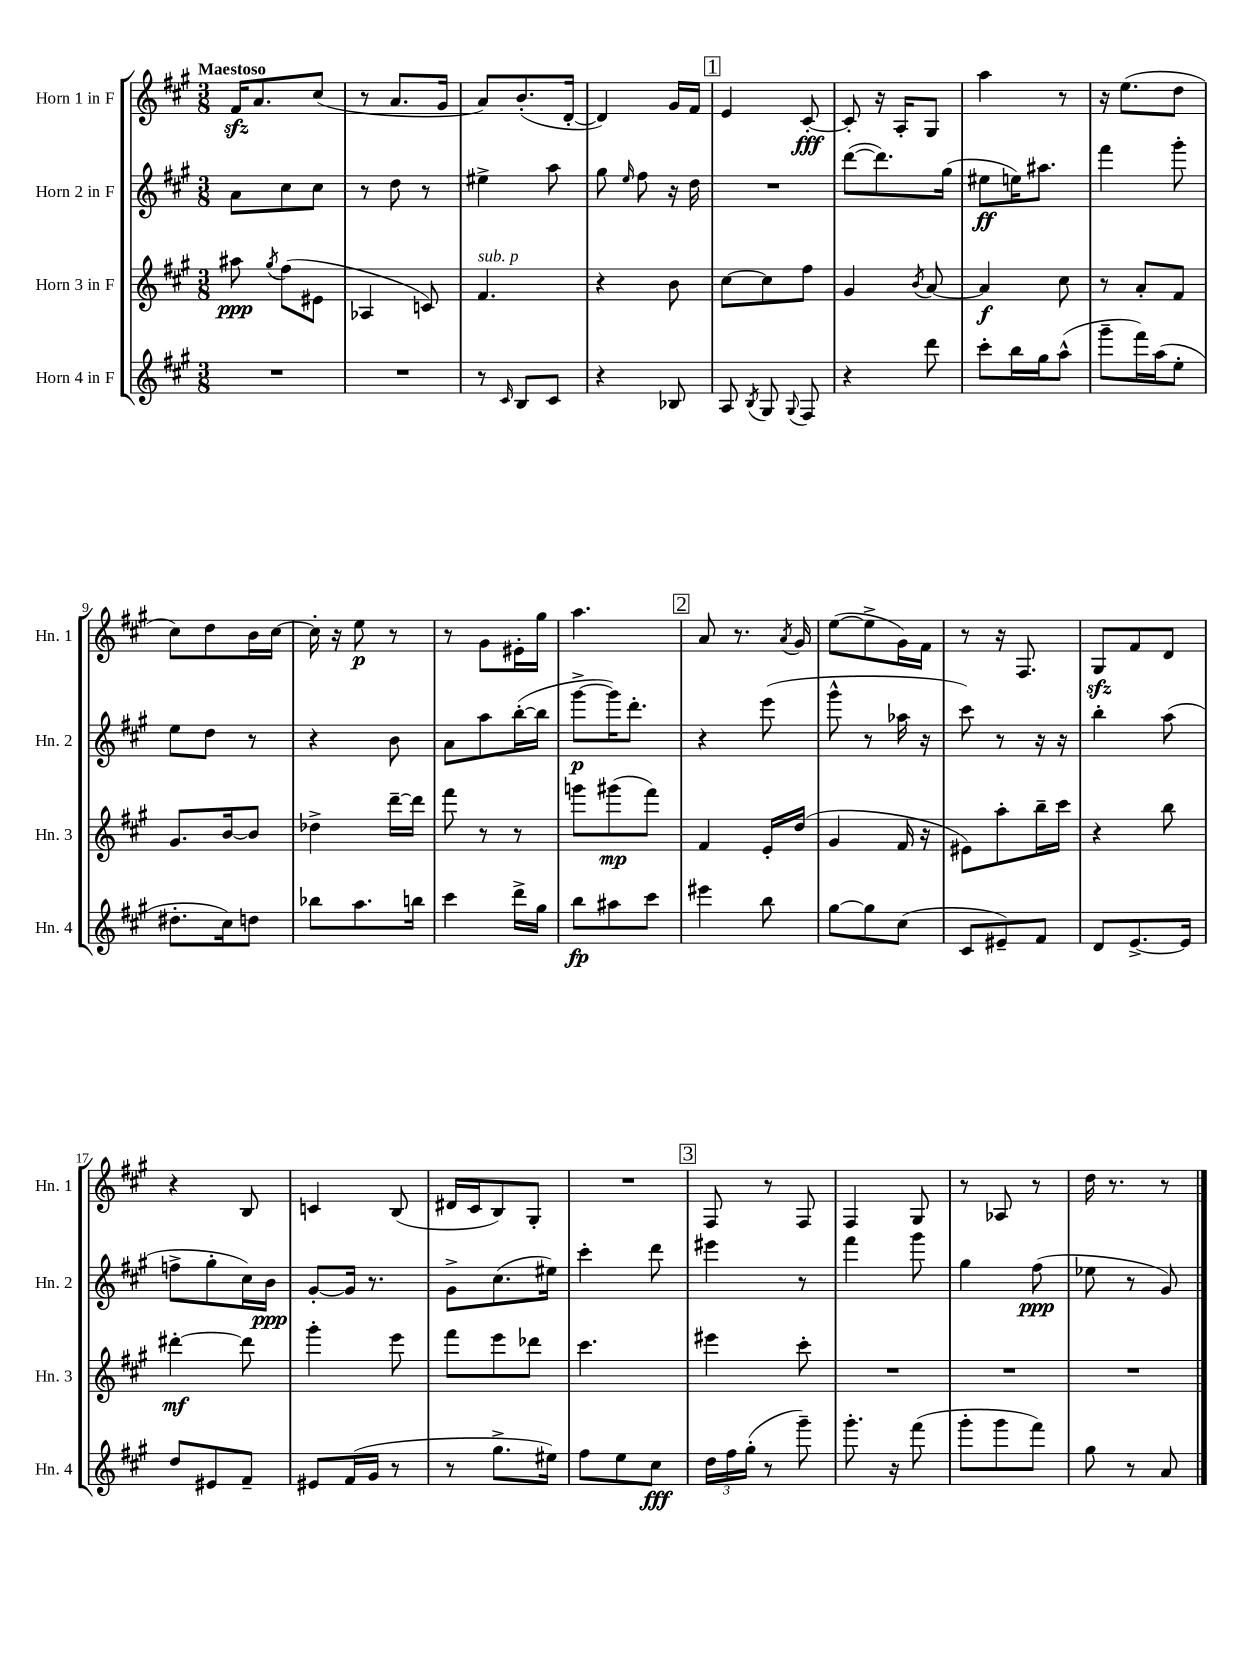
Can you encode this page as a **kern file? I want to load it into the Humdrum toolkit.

**kern	**kern	**kern	**kern
*staff4	*staff3	*staff2	*staff1
*clefG2	*clefG2	*clefG2	*clefG2
*k[f#c#g#]	*k[f#c#g#]	*k[f#c#g#]	*k[f#c#g#]
*M3/8	*M3/8	*M3/8	*M3/8
4.r	8aa#	8a	16f#
.	.	.	8.a
.	8qgg#	.	.
.	(8ff#	8cc#	.
.	8e#	8cc#	(8cc#
=	=	=	=
4.r	4A-	8r	8r
.	.	8dd	8.a
.	8c)	8r	.
.	.	.	16g#
=	=	=	=
8r	4.f#	4ee#^	8a)
16qqc#	.	.	.
8B	.	.	(8.b'
8c#	.	8aa	.
.	.	.	[16d'
=	=	=	=
4r	4r	8gg#	4d])
.	.	16qqee	.
.	.	8ff#	.
8B-	8b	16r	16g#
.	.	16dd	16f#
=	=	=	=
8A	[8cc#	4.r	4e
8qB	.	.	.
8G#	8cc#]	.	.
8qqG#	.	.	.
8F#	8ff#	.	[8c#'
=	=	=	=
4r	4g#	([8ddd	8c#']
.	.	8.ddd])	16r
.	.	.	16A'
.	8qb	.	.
8ddd	[8a	.	8G#
.	.	(16gg#	.
=	=	=	=
8ccc#'	4a]	8ee#	4aa
16bb	.	16ee)	.
16gg#	.	8.aa#	.
(8aa^^	8cc#	.	8r
=	=	=	=
8ggg#~	8r	4fff#	16r
.	.	.	(8.ee
16fff#)	8a'	.	.
(16aa	.	.	.
8ee'	8f#	8ggg#'	8dd
=	=	=	=
8.dd#'	8.g#	8ee	8cc#)
.	.	8dd	8dd
16cc#)	[16b	.	.
8dd	8b]	8r	16b
.	.	.	[16cc#
=	=	=	=
8bb-	4dd-^	4r	16cc#']
.	.	.	16r
8.aa	.	.	8ee
.	[16ddd~	8b	8r
16bb	16ddd]	.	.
=	=	=	=
4ccc#	8fff#	8a	8r
.	8r	8aa	8g#
16ddd^	8r	([16bb'	16e#'
16gg#	.	16bb]	16gg#
=	=	=	=
8bb	8ggg	[8ggg#^	4.aa
8aa#	(8ggg#	16ggg#])	.
.	.	8.ddd'	.
8ccc#	8fff#)	.	.
=	=	=	=
4eee#	4f#	4r	8a
.	.	.	8.r
8bb	16e'	(8eee	.
.	.	.	8qa
.	(16dd	.	16g#
=	=	=	=
[8gg#	4g#	8ggg#^^	([8ee
8gg#]	.	8r	8ee^]
(8cc#	16f#	16aa-	16g#)
.	16r	16r	16f#
=	=	=	=
8c#	8e#)	8ccc#)	8r
8e#~)	8aa'	8r	16r
.	.	.	8.F#
8f#	16bb~	16r	.
.	16ccc#	16r	.
=	=	=	=
8d	4r	4bb'	8G#
[8.e^	.	.	8f#
.	8bb	(8aa	8d
16e]	.	.	.
=	=	=	=
8dd	[4ddd#'	8ff^	4r
8e#	.	8gg#'	.
8f#~	8ddd#]	16cc#)	8B
.	.	16b	.
=	=	=	=
8e#	4ggg#'	[8g#'	4c
(16f#	.	16g#]	.
16g#	.	8.r	.
8r	8eee	.	(8B
=	=	=	=
8r	8fff#	8g#^	16d#
.	.	.	16c#
8.gg#^	8eee	(8.cc#	8B)
.	8ddd-	.	8G#'
16ee#)	.	16ee#)	.
=	=	=	=
8ff#	4.ccc#	4ccc#'	4.r
8ee	.	.	.
8cc#	.	8ddd	.
=	=	=	=
24dd	4eee#	4eee#	8F#
24ff#	.	.	.
(24gg#'	.	.	.
8r	.	.	8r
8ggg#~)	8ccc#'	8r	8F#
=	=	=	=
8.ggg#'	4.r	4fff#	4F#
16r	.	.	.
(8fff#	.	8ggg#	8G#
=	=	=	=
8ggg#'	4.r	4gg#	8r
8ggg#	.	.	8A-
8fff#)	.	(8ff#	8r
=	=	=	=
8gg#	4.r	8ee-	16dd
.	.	.	8.r
8r	.	8r	.
8a	.	8g#)	8r
==	==	==	==
*-	*-	*-	*-
